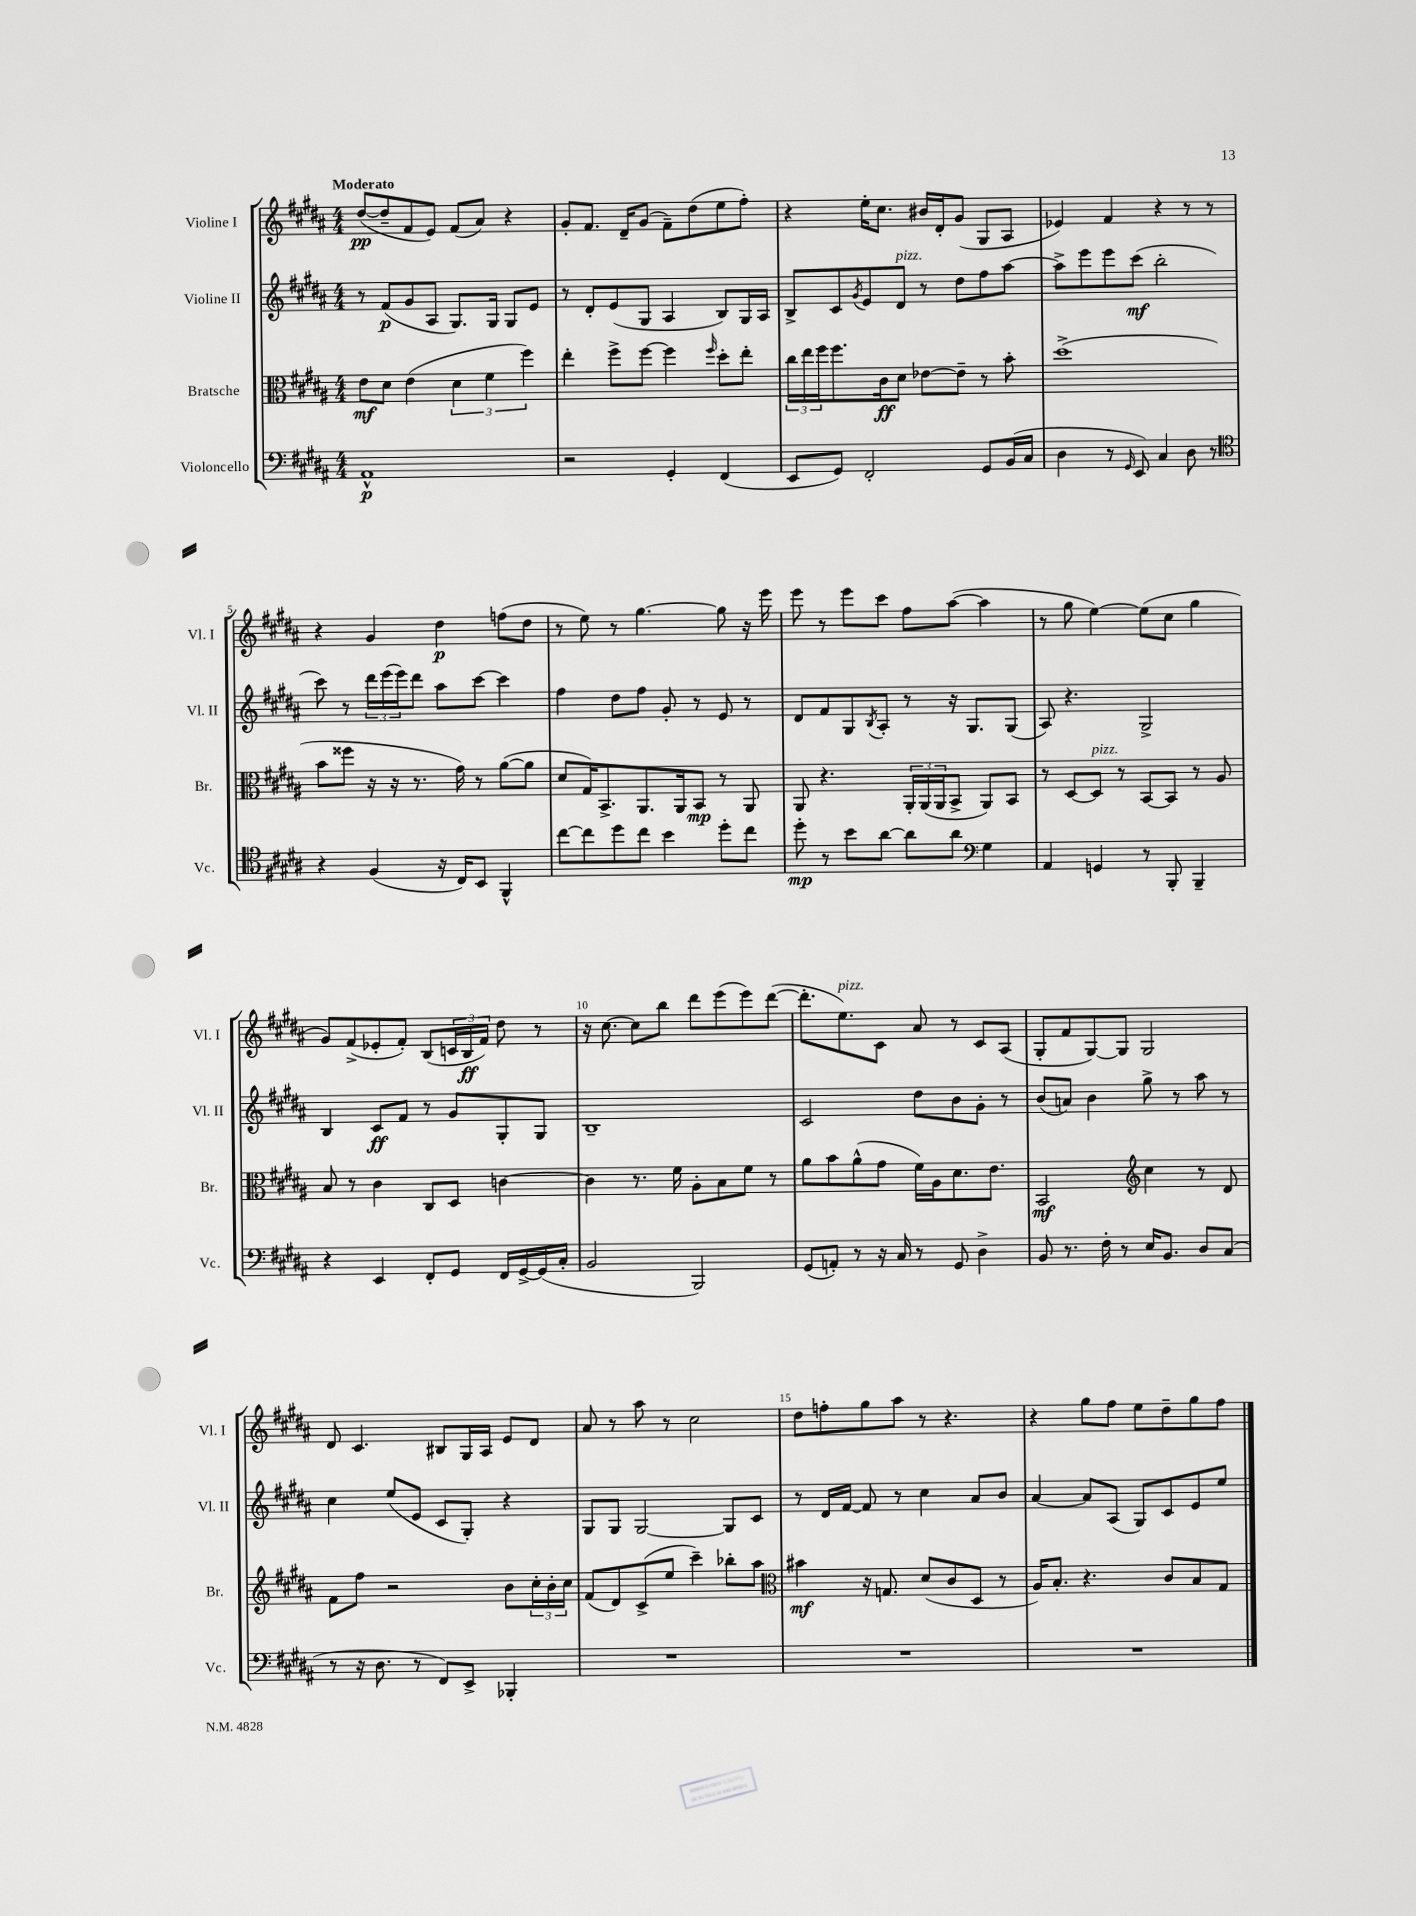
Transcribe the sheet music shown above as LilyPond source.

<<
\new StaffGroup <<
\new Staff = "s0" \with { instrumentName = "Violine I" shortInstrumentName = "Vl. I" } {
    \clef treble \key b \major \numericTimeSignature \time 4/4 \tempo "Moderato"
    dis''8~\pp( dis''8-- fis'8 e'8) fis'8( ais'8) r4 |
    gis'8-. fis'8. dis'16-- gis'8( fis'8--) dis''8( e''8 fis''8-.) |
    r4 e''16-. cis''8. bis'16 dis'16-. gis'8( gis8 ais8 |
    ees'4) fis'4 r4 r8 r8 |
    r4 gis'4 dis''4\p f''8( dis''8 |
    r8 e''8) r8 gis''4.~ gis''8 r16 e'''16 |
    e'''8 r8 e'''8 cis'''8 fis''8 ais''8~( ais''4 |
    r8 gis''8 e''4~) e''8( cis''8 gis''4 |
    gis'8) fis'8->( ees'8-. fis'8-.) b8( \tuplet 3/2 { c'16 b16\ff fis'16) } dis''8 r8 |
    r16 cis''8.~ cis''8 b''8 dis'''8 e'''8( e'''8) dis'''8~( |
    dis'''8.-. e''8.^\markup { \italic "pizz." }) cis'8 ais'8 r8 cis'8 ais8( |
    gis8-. fis'8 gis8~) gis8 gis2 |
    dis'8 cis'4. bis8 gis16 ais16 e'8 dis'8 |
    ais'8 r8 ais''8 r8 cis''2 |
    dis''8 f''8-. gis''8 ais''8 r8 r4. |
    r4 gis''8 fis''8 e''8 dis''8-- gis''8 fis''8 \bar "|." |
}
\new Staff = "s1" \with { instrumentName = "Violine II" shortInstrumentName = "Vl. II" } {
    \clef treble \key b \major \numericTimeSignature \time 4/4
    r8 fis'8\p( gis'8 ais8 gis8.) gis16 gis8 e'8 |
    r8 dis'8-. e'8( gis8 ais4 b8) gis16 ais16 |
    b8-> cis'8 \acciaccatura { gis'8 } e'8 dis'8^\markup { \italic "pizz." } r8 dis''8 fis''8 ais''8~ |
    ais''8-> e'''8 e'''8 cis'''8\mf( b''2-. |
    cis'''8) r8 \tuplet 3/2 { dis'''16 e'''16( e'''16) } dis'''8 ais''8 cis'''8~ cis'''4 |
    fis''4 dis''8 fis''8 gis'8-. r8 e'8 r8 |
    dis'8 fis'8 gis8 \acciaccatura { b8 } ais8-. r8 r16 gis8. gis8( |
    ais8) r4. gis2-> |
    b4 cis'8\ff fis'8 r8 gis'8 gis8-. gis8 |
    b1-- |
    cis'2 dis''8 b'8 gis'8-. r8 |
    b'8( a'8) b'4 gis''8-> r8 ais''8 r8 |
    cis''4 e''8( e'8 cis'8 gis8-.) r4 |
    gis8 gis8 gis2~ gis8 cis'8 |
    r8 dis'16 fis'16~ fis'8 r8 cis''4 ais'8 b'8 |
    ais'4~ ais'8 ais8( gis8) cis'8 e'8 e''8 \bar "|." |
}
\new Staff = "s2" \with { instrumentName = "Bratsche" shortInstrumentName = "Br." } {
    \clef alto \key b \major \numericTimeSignature \time 4/4
    e'8\mf dis'8 e'4( \tuplet 3/2 { dis'4 fis'4 fis''4) } |
    e''4-. fis''8-> fis''8~ fis''4 \grace { fis''16 } dis''8-. e''8-. |
    \tuplet 3/2 { cis''16 e''16 fis''16 } fis''8. cis'16\ff dis'8 ees'8~ ees'8-- r8 b'8-. |
    dis''1->( |
    b'8 fisis''8 r16 r16 r8. gis'16) r8 ais'8~( ais'8 |
    dis'8 gis16) b,8.-> ais,8. ais,16 b,8\mp r8 ais,8 |
    ais,8 r4. \tuplet 3/2 { ais,16-. ais,16( ais,16 } b,8-> ais,8) b,8 |
    r8 dis8~ dis8^\markup { \italic "pizz." } r8 b,8~ b,8 r8 ais8 |
    b8 r8 cis'4 cis8 dis8 c'4~ |
    c'4 r8. fis'16 ais8-. b8 fis'8 r8 |
    ais'8 b'8 ais'8-^( gis'8 fis'16) ais16 dis'8. e'8. |
    b,2\mf \clef treble cis''4 r8 dis'8 |
    fis'8 fis''8 r2 b'8 \tuplet 3/2 { cis''16-. b'16-. cis''16 } |
    fis'8( dis'8) cis'8->( e''8 cis'''4--) bes''8-. ais''8 |
    \clef alto bis'4\mf r16 g8. dis'8( cis'8 dis8 r8 |
    ais16) b8.-. r4. cis'8 b8 gis8 \bar "|." |
}
\new Staff = "s3" \with { instrumentName = "Violoncello" shortInstrumentName = "Vc." } {
    \clef bass \key b \major \numericTimeSignature \time 4/4
    ais,1-^\p |
    r2 gis,4-. fis,4( |
    e,8 gis,8) fis,2-. gis,8 b,16( cis16 |
    dis4 r8 \grace { gis,16 } e,8) cis4 dis8 r8 |
    \clef tenor r4 fis4( r16 cis16) b,8 fis,4-^ |
    cis''8~ cis''8 dis''8 cis''8 b'4 dis''8-. cis''8 |
    dis''8-.\mp r8 b'8 ais'8~ ais'8 ais'8 \clef bass gis4 |
    ais,4 g,4 r8 b,,8-. b,,4-- |
    r4 e,4 fis,8-. gis,8 fis,16 gis,16~-> gis,16( cis16-. |
    b,2 b,,2) |
    gis,8( a,8-.) r8 r16 cis16 r8 gis,8 dis4-> |
    b,8 r8. fis16-. r8 e16 b,8. dis8 cis8( |
    r8 r16 dis8. r8 fis,8) e,8-> bes,,4-. |
    R1 |
    R1 |
    R1 \bar "|." |
}
>>
>>
\layout { \context { \Score \override BarNumber.break-visibility = ##(#f #t #t) barNumberVisibility = #(every-nth-bar-number-visible 5) } }
